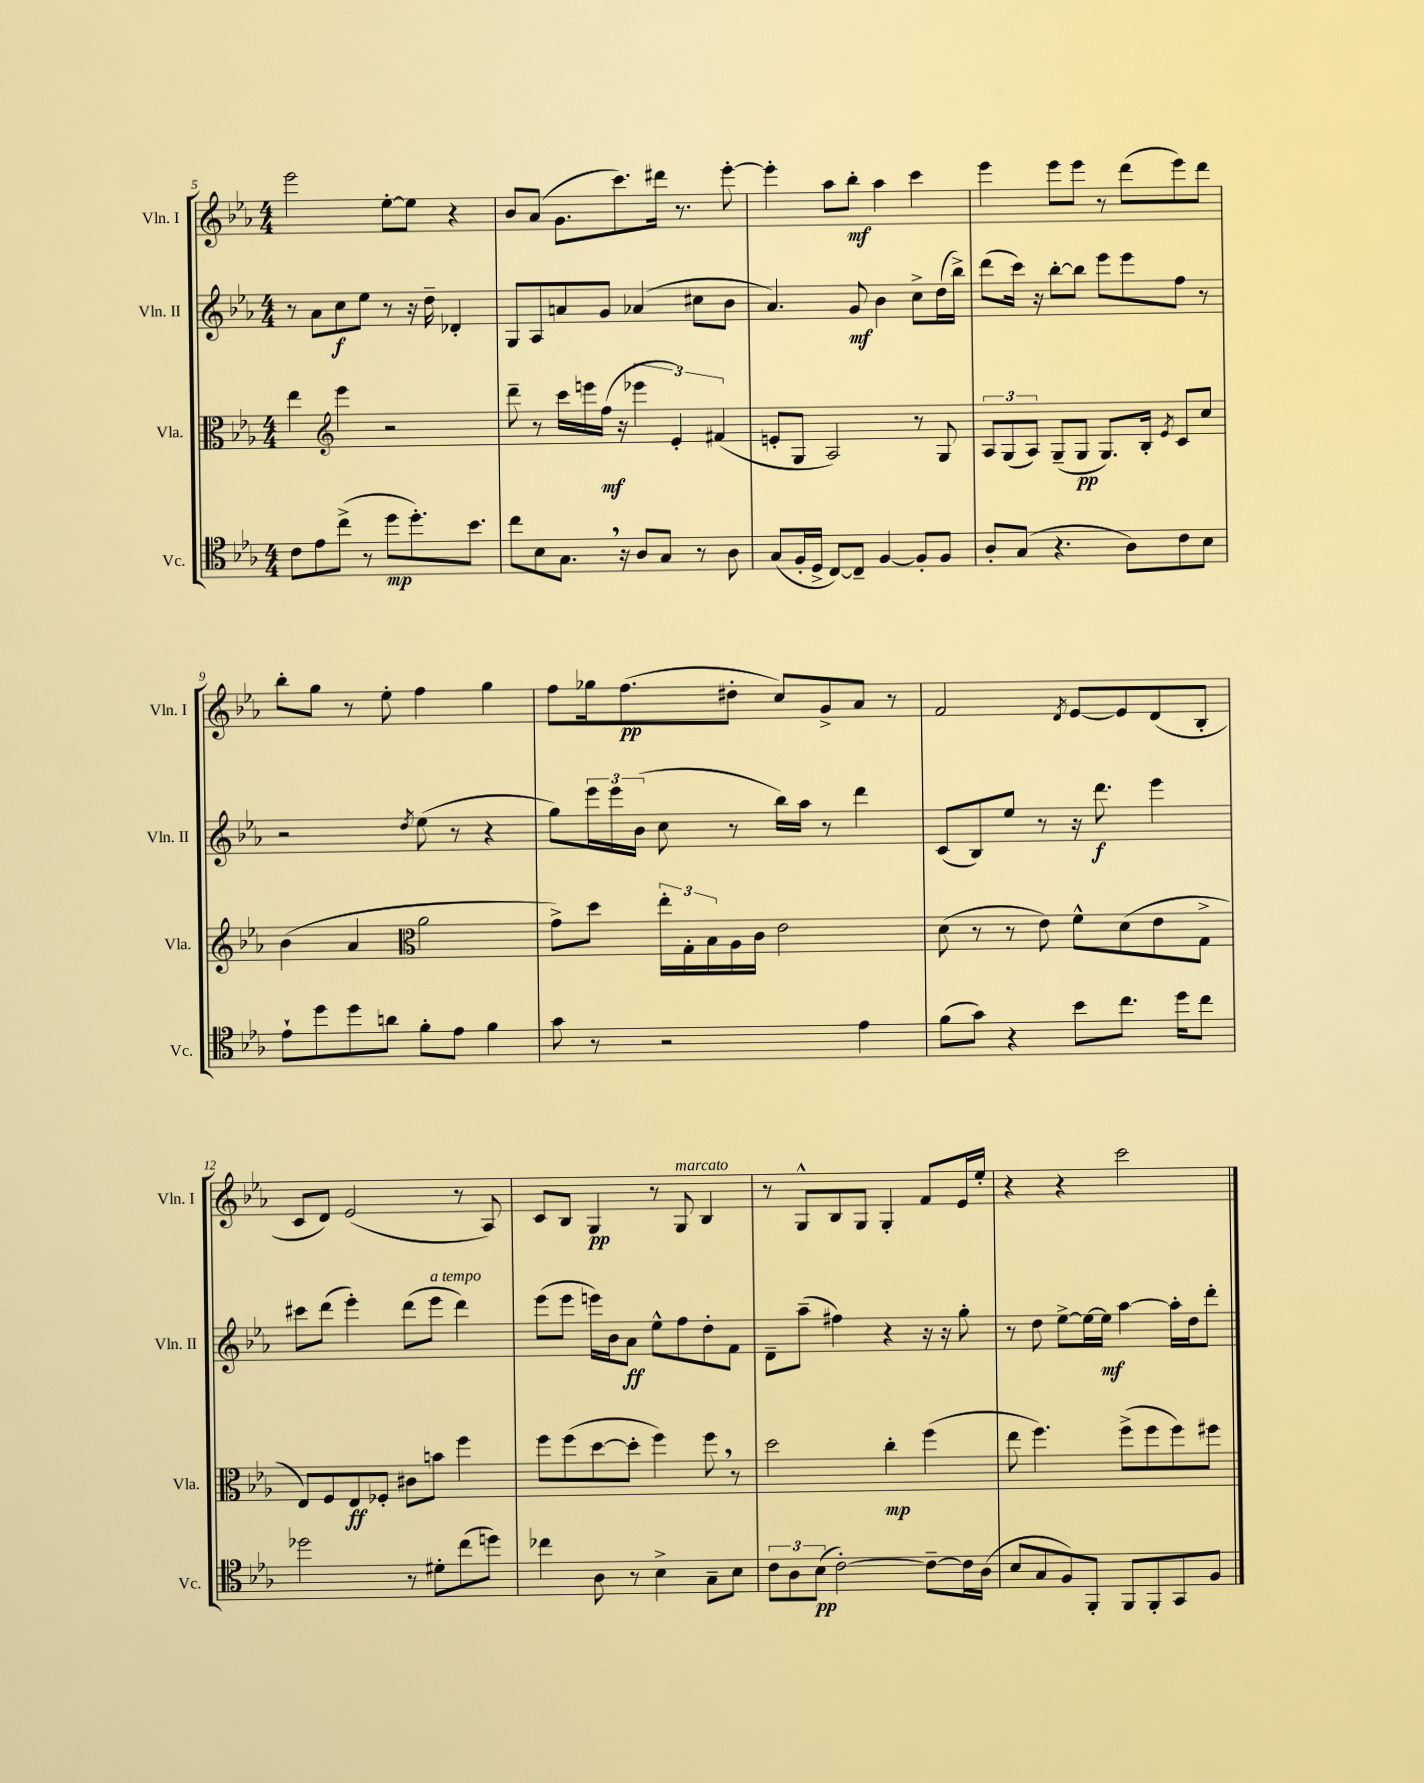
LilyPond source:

<<
\new StaffGroup <<
\new Staff = "s0" \with { instrumentName = "Vln. I" shortInstrumentName = "Vln. I" } {
    \clef treble \key ees \major \numericTimeSignature \time 4/4
    ees'''2 ees''8~-. ees''8 r4 |
    bes'8 aes'8( g'8. c'''8.) dis'''16 r8. ees'''8~-. |
    ees'''4-. aes''8 bes''8-.\mf aes''4 c'''4 |
    ees'''4 ees'''8 ees'''8 r8 d'''8( ees'''8) d'''8 |
    bes''8-. g''8 r8 ees''8-. f''4 g''4 |
    f''8 ges''16 f''8.\pp( dis''8-. c''8) g'8-> aes'8 r8 |
    f'2 \acciaccatura { d'8 } ees'8~ ees'8 d'8( bes8-. |
    c'8 d'8) ees'2( r8 aes8) |
    c'8 bes8 g4\pp r8 g8^\markup { \italic "marcato" } bes4 |
    r8 g8-^ bes8 g8 g4-. f'8 ees'16 ees''16-. |
    r4 r4 c'''2 \bar "|." |
}
\new Staff = "s1" \with { instrumentName = "Vln. II" shortInstrumentName = "Vln. II" } {
    \clef treble \key ees \major \numericTimeSignature \time 4/4
    r8 aes'8 c''8\f ees''8 r8 r16 d''16-- des'4-. |
    g8 aes8 a'8 g'8 aes'4( cis''8 bes'8 |
    aes'4.) g'8\mf bes'4 c''8-> d''16( bes''16->) |
    d'''8( c'''16) r16 bes''8~-. bes''8 ees'''8 ees'''8 f''8 r8 |
    r2 \acciaccatura { d''8 } ees''8( r8 r4 |
    g''8) \tuplet 3/2 { ees'''16 ees'''16 bes'16( } c''8 r8 bes''16) aes''16 r8 d'''4 |
    c'8( bes8) ees''8 r8 r16 d'''8.\f ees'''4 |
    cis'''8 d'''8( ees'''4-.) d'''8( ees'''8^\markup { \italic "a tempo" } d'''4) |
    ees'''8( ees'''8 e'''16) bes'16 aes'8\ff ees''8-^ f''8 d''8-. f'8 |
    d'8-- aes''8--( fis''4) r4 r16 r16 g''8-. |
    r8 d''8 ees''8~-> ees''16~ ees''16\mf aes''4~ aes''16-. d''16 d'''8-. \bar "|." |
}
\new Staff = "s2" \with { instrumentName = "Vla." shortInstrumentName = "Vla." } {
    \clef alto \key ees \major \numericTimeSignature \time 4/4
    ees''4 \clef treble ees'''4 r2 |
    d'''8-- r8 c'''16 e'''16 f''16\mf( r16 \tuplet 3/2 { ees'''4 ees'4-.) fis'4( } |
    e'8-. g8 aes2) r8 g8 |
    \tuplet 3/2 { aes8 g8( aes8) } g8--( g8\pp g8.) bes16-. \acciaccatura { ees'8 } c'8 c''8 |
    bes'4( aes'4 \clef alto aes'2 |
    g'8->) d''8 \tuplet 3/2 { ees''16-. g16-. bes16 } aes16 c'16 ees'2 |
    d'8( r8 r8 ees'8) f'8-^ d'8( ees'8 g8-> |
    ees8) f8 ees8\ff fes8-. cis'8 b'8 f''4 |
    f''8 f''8( d''8~ d''8-. f''4) f''8 \breathe r8 |
    d''2 c''4-.\mp f''4( |
    ees''8 f''4.) f''8->( f''8 f''8) fis''8 \bar "|." |
}
\new Staff = "s3" \with { instrumentName = "Vc." shortInstrumentName = "Vc." } {
    \clef tenor \key ees \major \numericTimeSignature \time 4/4
    c'8 ees'8 c''8->( r8 d''8\mp d''8.-.) bes'8. |
    c''8 bes8 g8. \breathe r16 aes8 g8 r8 aes8 |
    g8( f16-. d16-> c8~) c8-- f4~ f8-. f8 |
    aes8-. g8( r4. aes8) c'8 bes8 |
    ees'8-! d''8 d''8 a'8 f'8-. ees'8 f'4 |
    g'8 r8 r2 ees'4 |
    f'8( g'8) r4 bes'8 c''8. d''16 c''8 |
    des''2 r8 dis'8-. c''8( d''8) |
    ces''4 aes8 r8 bes4-> g8-- bes8 |
    \tuplet 3/2 { c'8 aes8 bes8\pp( } c'2~-.) c'8~-- c'16 aes16( |
    bes8 g8 f8) f,8-. f,8 f,8-. g,8 f8 \bar "|." |
}
>>
>>
\layout { \context { \Score currentBarNumber = #5 } }
